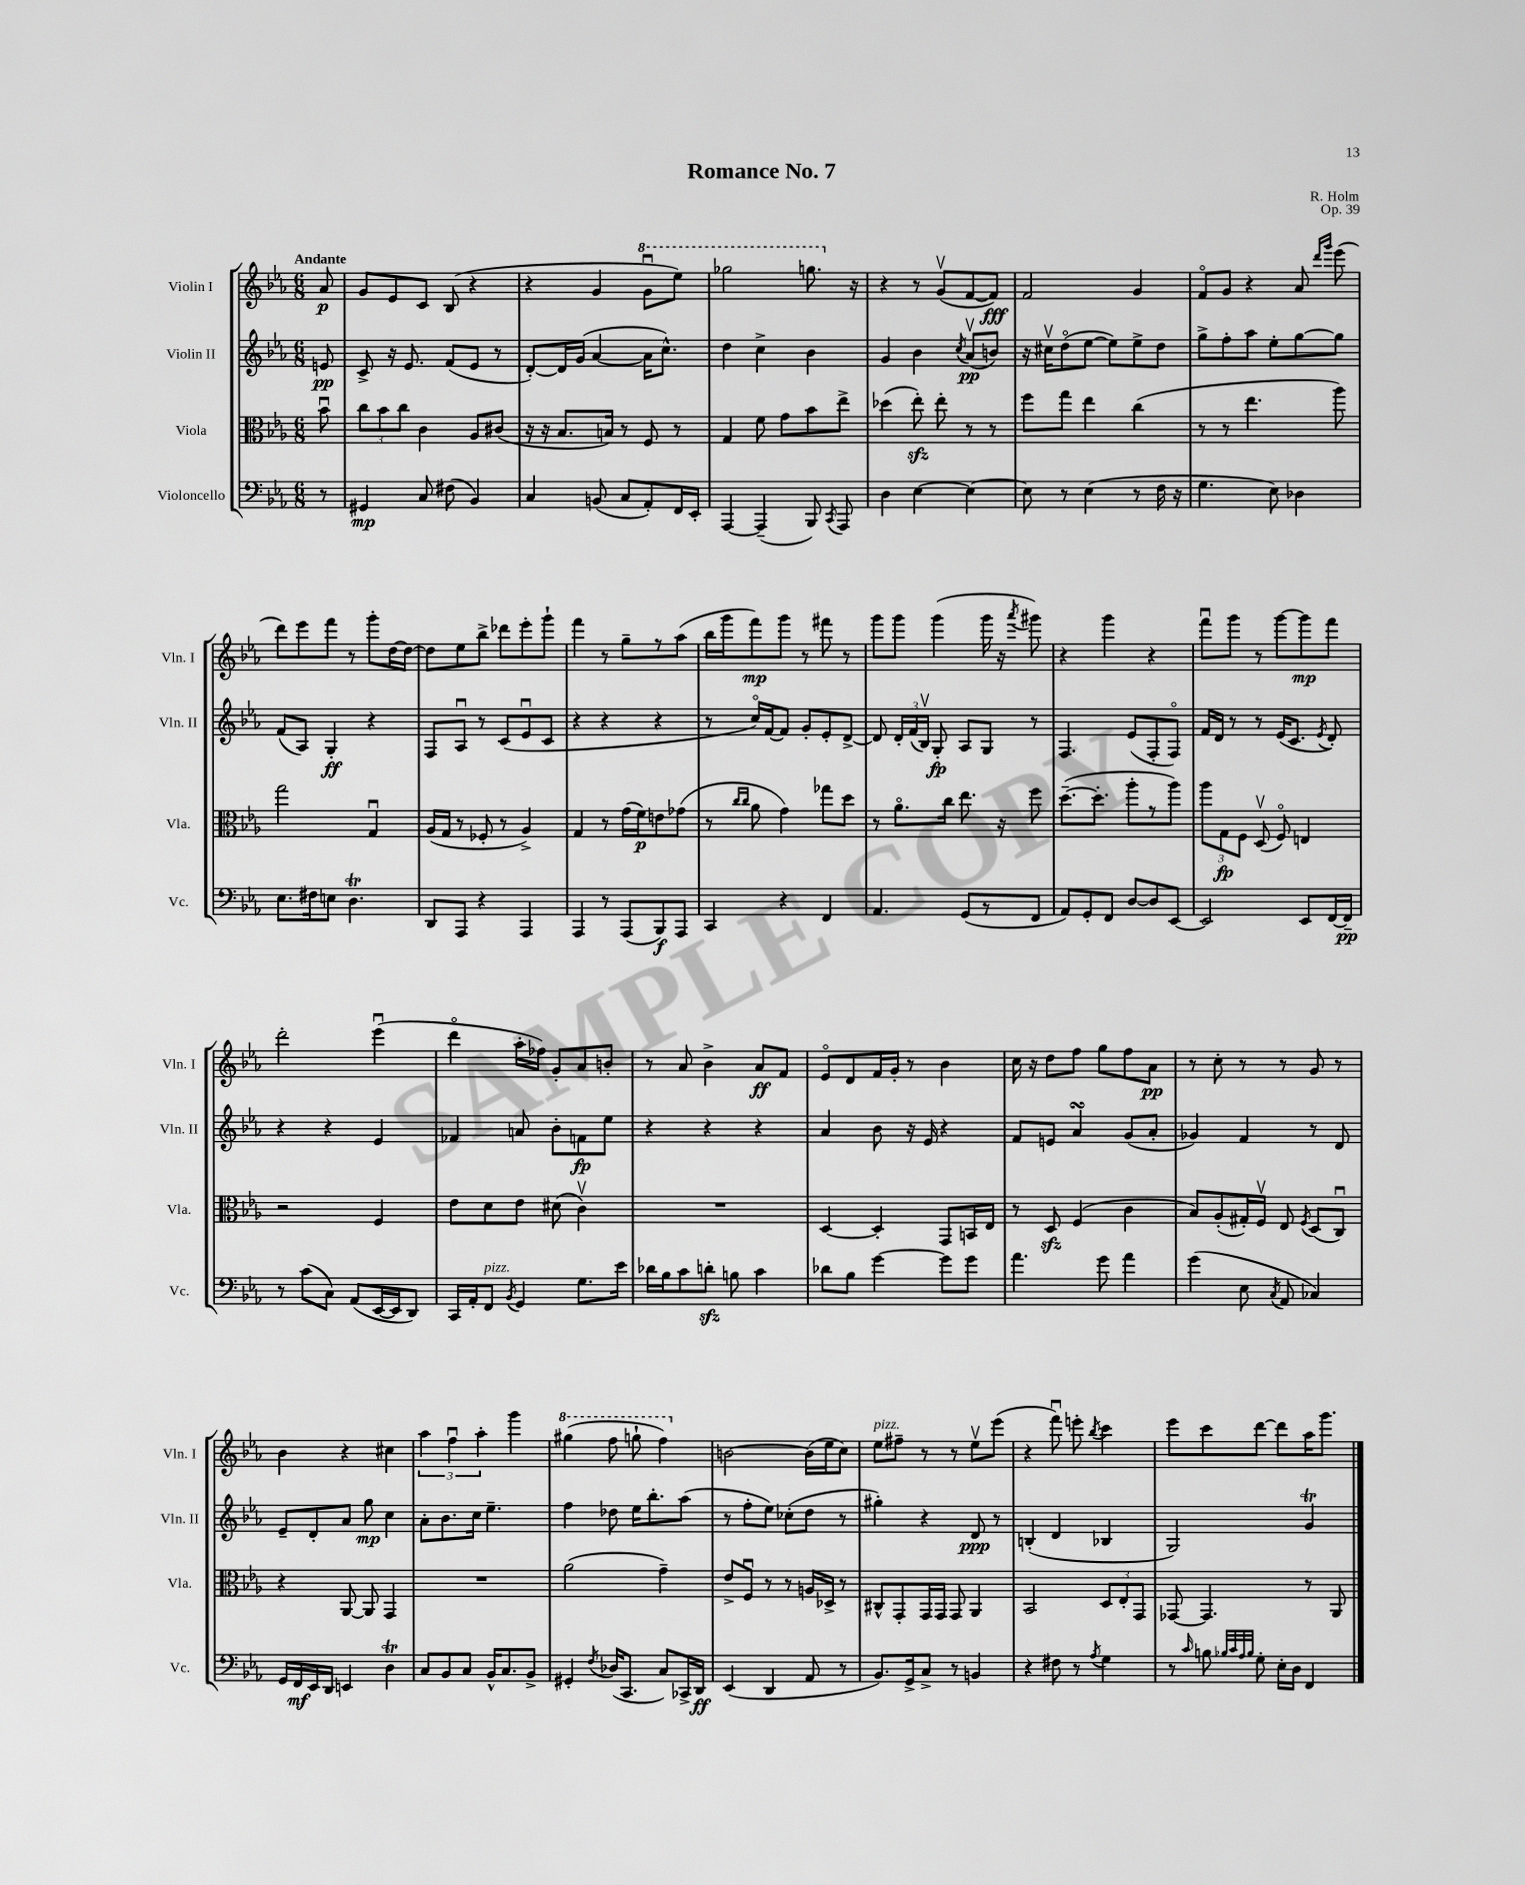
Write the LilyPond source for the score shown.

\header { title = "Romance No. 7" composer = "R. Holm" opus = "Op. 39" }
<<
\new StaffGroup <<
\new Staff = "s0" \with { instrumentName = "Violin I" shortInstrumentName = "Vln. I" } {
    \clef treble \key ees \major \numericTimeSignature \time 6/8 \partial 8 \tempo "Andante"
    \autoBeamOff aes'8\p |
    g'8[ ees'8 c'8] bes8( r4 |
    r4 g'4 \ottava #1 g''8[\downbow ees'''8]) |
    ges'''2 g'''8. \ottava #0 r16 |
    r4 r8 g'8[\upbow( f'8~ f'8]\fff) |
    f'2 g'4 |
    f'8[\flageolet g'8] r4 aes'8 \grace { d'''16[ g'''16] } ees'''8( |
    d'''8[) ees'''8 f'''8] r8 g'''8[-. d''16~ d''16]~ |
    d''8[ ees''8 bes''8]-> des'''8[ ees'''8-. g'''8]-! |
    f'''4 r8 g''8[-- r8 aes''8]( |
    bes''16[ g'''16 f'''8\mp) g'''8] r8 fis'''8 r8 |
    g'''8[ g'''8] g'''4( g'''16 r16 \acciaccatura { aes'''8 } gis'''8) |
    r4 g'''4 r4 |
    f'''8[\downbow g'''8] r8 g'''8[~ g'''8\mp f'''8] |
    d'''2-. ees'''4\downbow( |
    d'''4\flageolet aes''16[-. fes''16]) g'8[-. aes'8 b'8]-. |
    r8 aes'8 bes'4-> aes'8[\ff f'8] |
    ees'8[\flageolet d'8 f'16 g'16]-. r8 bes'4 |
    c''16 r16 d''8[ f''8] g''8[ f''8 aes'8]\pp |
    r8 c''8-. r8 r8 g'8 r8 |
    bes'4 r4 cis''4 |
    \tuplet 3/2 { aes''4 f''4\downbow aes''4-. } g'''4 |
    \ottava #1 gis'''4( f'''8 g'''8-! f'''4) \ottava #0 |
    b'2~ b'16[( ees''16 c''8]) |
    ees''8[^\markup { \italic "pizz." } fis''8]-- r8 r8 ees''8[\upbow ees'''8]( |
    r4 f'''8\downbow) e'''8-. \acciaccatura { bes''8 } c'''4 |
    ees'''8[ c'''8 d'''8]~ d'''8[ aes''16 g'''8.] \bar "|." |
}
\new Staff = "s1" \with { instrumentName = "Violin II" shortInstrumentName = "Vln. II" } {
    \clef treble \key ees \major \numericTimeSignature \time 6/8 \partial 8
    \autoBeamOff e'8\pp |
    c'8-> r16 ees'8. f'8[( ees'8] r8 |
    d'8[~-.) d'16 g'16]( aes'4~ aes'16[ c''8.]-^) |
    d''4 c''4-> bes'4 |
    g'4 bes'4 \acciaccatura { c''8 } aes'8[\upbow\pp( b'8]) |
    r16 cis''16[\upbow d''8\flageolet( ees''8]~ ees''8[) ees''8-> d''8] |
    g''8[-> f''8-. aes''8] ees''8[-. g''8~ g''8] |
    f'8[( aes8]) g4-.\ff r4 |
    f8[ aes8]\downbow r8 c'8[( ees'8\downbow c'8] |
    r4 r4 r4 |
    r8 c''16[\flageolet) f'16~ f'8] g'8[-. ees'8-. d'8]~-> |
    d'8 \tuplet 3/2 { d'16[-. f'16( bes16]\upbow) } g8-.\fp aes8[ g8] r8 |
    f4. ees'8[( f8-. f8]\flageolet) |
    f'16[ d'16] r8 r8 ees'16[( c'8.] \acciaccatura { ees'8 } d'8-.) |
    r4 r4 ees'4 |
    fes'4 a'8 bes'8[-. f'8\fp ees''8] |
    r4 r4 r4 |
    aes'4 bes'8 r16 ees'16 r4 |
    f'8[ e'8] aes'4\turn g'8[( aes'8]-. |
    ges'4) f'4 r8 d'8 |
    ees'8[-- d'8-. aes'8] g''8\mp c''4 |
    aes'8[-. bes'8. c''16] ees''4.-- |
    f''4 des''8 ees''16[ bes''8.-. aes''8]( |
    r8 f''8[-. ees''8]) ces''8[-.( d''8] r8 |
    gis''4-.) r4 d'8\ppp r8 |
    b4-.( d'4 bes4 |
    g2) g'4\trill \bar "|." |
}
\new Staff = "s2" \with { instrumentName = "Viola" shortInstrumentName = "Vla." } {
    \clef alto \key ees \major \numericTimeSignature \time 6/8 \partial 8
    \autoBeamOff bes'8\downbow |
    \tuplet 3/2 { c''8[ bes'8 c''8] } c'4 aes8[ cis'8]( |
    r16 r16 bes8.[ b16]) r8 f8 r8 |
    g4 f'8 g'8[ bes'8 ees''8]-> |
    des''4( ees''8-.\sfz) ees''8-. r8 r8 |
    f''8[ g''8] ees''4 c''4( |
    r8 r8 ees''4. aes''8) |
    g''2 g4\downbow |
    aes16[( g16] r8 fes8-. r8 aes4->) |
    g4 r8 g'16[( f'16\p) e'8 ges'8]( |
    r8 \grace { c''16[ c''16] } aes'8 g'4) ges''8[ d''8] |
    r8 aes'8.[\flageolet c''16] ees''8. r16 f''8 |
    d''8.[~--( d''8.]-. aes''8[-. r8 aes''8]) |
    \tuplet 3/2 { aes''8[ g8\fp f8] } d8\upbow( f8\flageolet) e4 |
    r2 f4 |
    ees'8[ d'8 ees'8] dis'8( c'4\upbow) |
    R2. |
    d4~ d4-. g,8[ b,16 ees16] |
    r8 d8\sfz f4( c'4 |
    bes8[) aes8-.( gis16-.) f16]\upbow ees8 \acciaccatura { f8 } d8[( c8]\downbow) |
    r4 aes,8~ aes,8 g,4 |
    R2. |
    aes'2( g'4--) |
    ees'8[-> f8]\downbow r8 r8 a16[ des16]-> r8 |
    cis8[-^ g,8-. g,16 g,16] g,8 aes,4 |
    bes,2 \tuplet 3/2 { d8[ ees8-. g,8] } |
    ges,8~ ges,4. r8 aes,8 \bar "|." |
}
\new Staff = "s3" \with { instrumentName = "Violoncello" shortInstrumentName = "Vc." } {
    \clef bass \key ees \major \numericTimeSignature \time 6/8 \partial 8
    \autoBeamOff r8 |
    gis,4\mp c8 fis8( bes,4) |
    c4 b,8( c8[ aes,8-.) f,16 ees,16]-. |
    aes,,4~ aes,,4--( bes,,8) \acciaccatura { c,8 } aes,,8 |
    d4 ees4~ ees4~ |
    ees8 r8 ees4( r8 f16 r16 |
    g4. ees8) des4 |
    ees8.[ fis16 e8] d4.\trill |
    d,8[ aes,,8] r4 aes,,4 |
    aes,,4 r8 aes,,8[( bes,,8\f) aes,,8] |
    c,4 r4 f,4 |
    aes,4. g,8[( r8 f,8] |
    aes,8[) g,8-. f,8] d8[~ d8 ees,8]~ |
    ees,2 ees,8[ f,16~ f,16]--\pp |
    r8 c'8[( c8]) aes,8[( ees,16~ ees,16 d,8]) |
    c,16[ aes,16-. f,8]^\markup { \italic "pizz." } \acciaccatura { bes,8 } g,4 g8.[ ees'16] |
    des'16[ bes16 c'8 d'8]-.\sfz b8 c'4 |
    des'8[ bes8] g'4~ g'8[ g'8] |
    aes'4. g'8 aes'4 |
    g'4( ees8 \acciaccatura { c8 } aes,8 ces4) |
    g,16[ f,16\mf ees,16 d,16] e,4 d4\trill |
    c8[ bes,8 c8] bes,16[-^ c8. bes,8]-> |
    gis,4-. \acciaccatura { f8 } des16[( c,8.] c8[) ces,16-> d,16]\ff |
    ees,4( d,4 aes,8 r8 |
    bes,8.[) g,16-> c8]-> r8 b,4 |
    r4 fis8 r8 \acciaccatura { aes8 } g4 |
    r8 \grace { c'16 } b8 \grace { bes32[ c'32 aes32 bes32] } g8-. ees16[-. d16] f,4 \bar "|." |
}
>>
>>
\layout { \context { \Score \remove "Bar_number_engraver" } }
